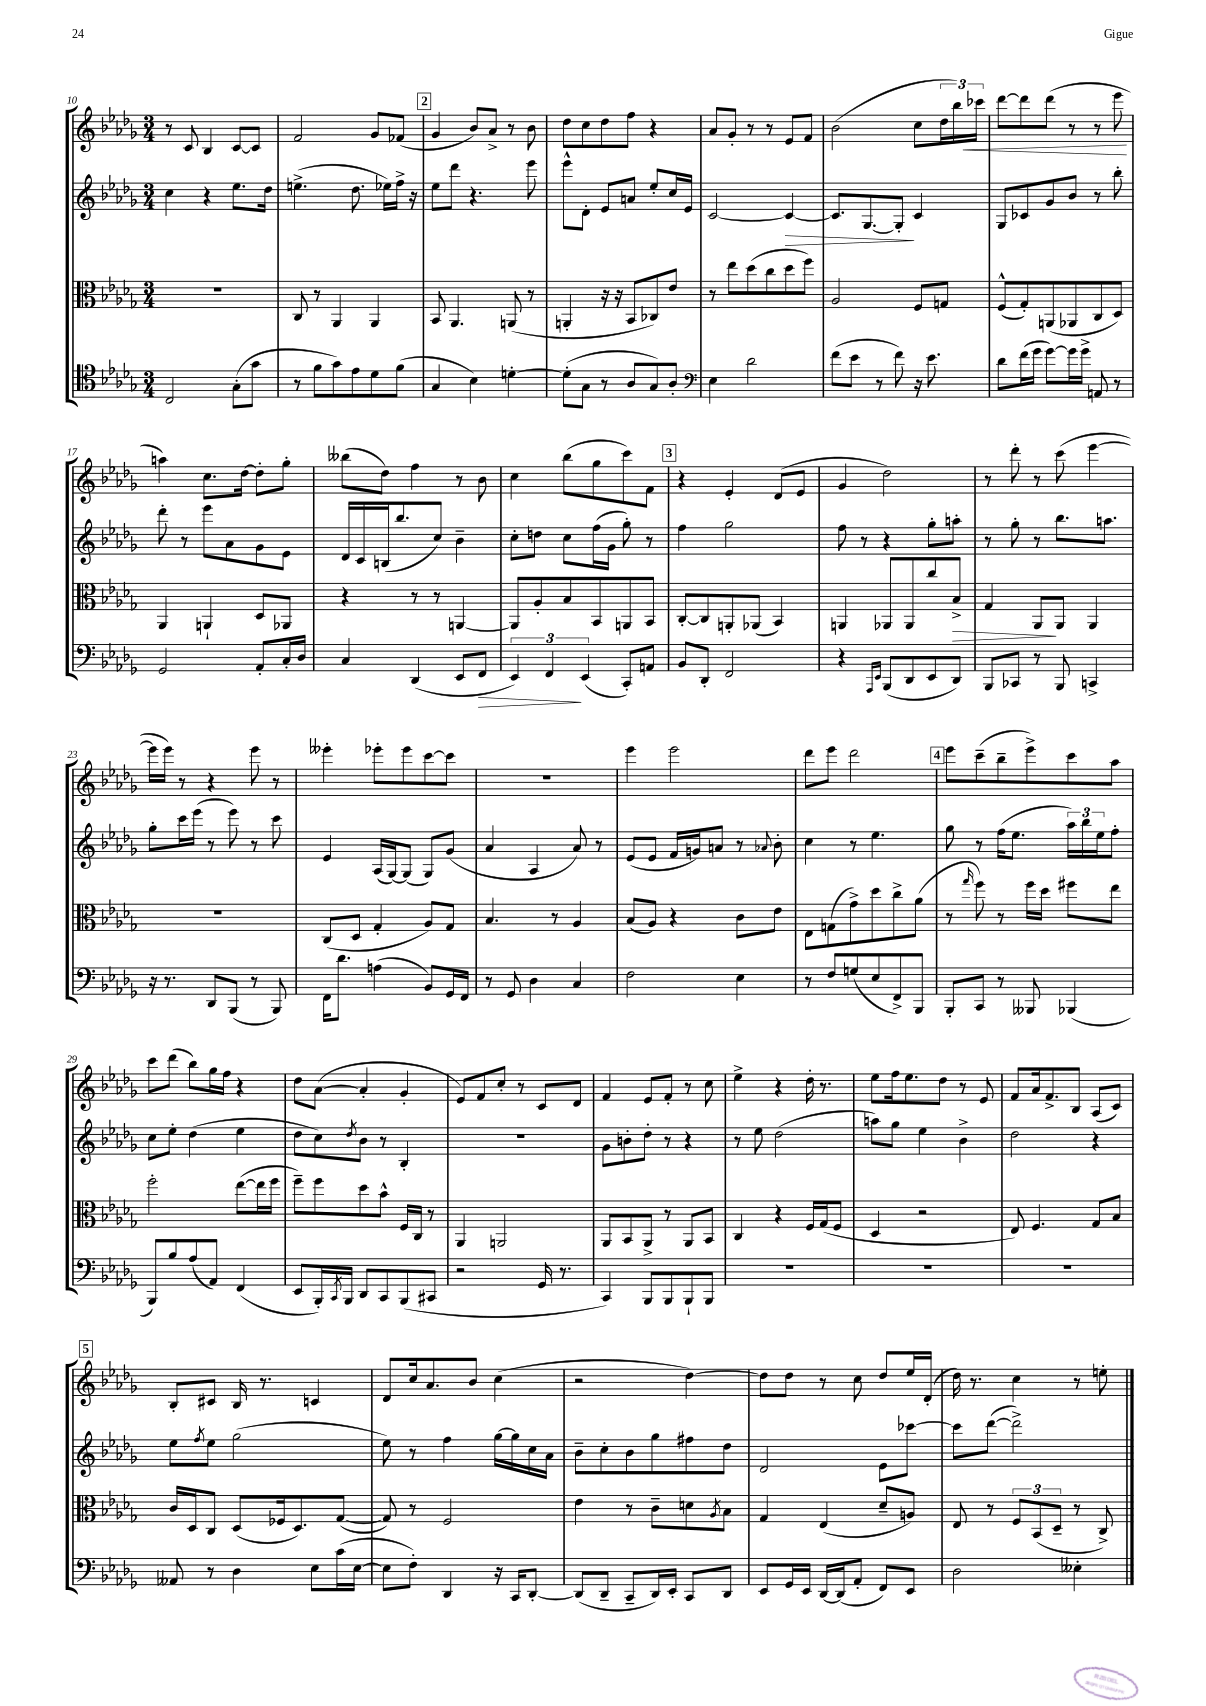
<<
\new StaffGroup <<
\new Staff = "s0" {
    \clef treble \key des \major \numericTimeSignature \time 3/4
    r8 c'8 bes4 c'8~ c'8 |
    f'2 ges'8 fes'8( |
    \mark \markup { \box "2" } ges'4 bes'8) aes'8-> r8 bes'8 |
    des''8 c''8 des''8 f''8 r4 |
    aes'8 ges'8-. r8 r8 ees'8 f'8 |
    bes'2( c''8 \tuplet 3/2 { des''16 bes''16) ces'''16\< } |
    des'''8~ des'''8 des'''8( r8 r8 ees'''8\! |
    a''4) c''8. des''16~ des''8-. ges''8-. |
    beses''8( des''8) f''4 r8 bes'8 |
    c''4 bes''8( ges''8 c'''8) f'8 |
    \mark \markup { \box "3" } r4 ees'4-. des'8( ees'8 |
    ges'4 des''2) |
    r8 des'''8-. r8 c'''8( ees'''4~ |
    ees'''16 ees'''16) r8 r4 ees'''8 r8 |
    eeses'''4-. ees'''8-. ees'''8 c'''8~ c'''8 |
    R2. |
    ees'''4 ees'''2 |
    des'''8 ees'''8 des'''2 |
    \mark \markup { \box "4" } ees'''8 c'''8--( bes''8-- ees'''8->) c'''8 aes''8 |
    c'''8 des'''8( bes''8) ges''16 f''16 r4 |
    des''8 aes'8~( aes'4-. ges'4-. |
    ees'8) f'8 c''8-. r8 c'8 des'8 |
    f'4 ees'8 f'8-. r8 c''8 |
    ees''4-> r4 des''16-. r8. |
    ees''8 f''16 ees''8. des''8 r8 ees'8 |
    f'8 aes'16 f'8.-> bes8 aes8( c'8) |
    \mark \markup { \box "5" } bes8-. cis'8 bes16 r8. c'4 |
    des'8 c''16 aes'8. bes'8 c''4( |
    r2 des''4~) |
    des''8 des''8 r8 c''8 des''8 ees''16 des'16-.( |
    des''16) r8. c''4 r8 e''8-. \bar "|." |
}
\new Staff = "s1" {
    \clef treble \key des \major \numericTimeSignature \time 3/4
    c''4 r4 ees''8. des''16 |
    e''4.->( des''8. ees''16) f''16-> r16 |
    \mark \markup { \box "2" } ees''8 des'''8 r4. ees'''8 |
    ees'''8-^ des'8-. ees'8 a'8 ees''8-. c''16 ees'16 |
    c'2~ c'4~\> |
    c'8. ges8.~ ges8-.\! c'4 |
    ges8 ces'8 ges'8 bes'8 r8 bes''8-. |
    des'''8-. r8 ees'''8 aes'8 ges'8 ees'8 |
    des'16 c'16 b16( bes''8. c''8) bes'4-- |
    c''8-. d''8 c''8 f''16( ges'16 ges''8-.) r8 |
    \mark \markup { \box "3" } f''4 ges''2 |
    f''8 r8 r4 ges''8-. a''8-. |
    r8 ges''8-. r8 bes''8. a''8. |
    ges''8-. c'''16 ees'''16( r8 ees'''8) r8 c'''8 |
    ees'4 aes16( ges16~) ges8( ges8) ges'8( |
    aes'4 aes4 aes'8) r8 |
    ees'8( ees'8 f'16 g'16) a'8 r8 \appoggiatura { aes'8 } bes'8-. |
    c''4 r8 ees''4. |
    \mark \markup { \box "4" } ges''8 r8 f''16( ees''8. \tuplet 3/2 { aes''16) bes''16 ees''16 } f''8-. |
    c''8 ees''8-. des''4( ees''4 |
    des''8 c''8) \acciaccatura { des''8 } bes'8 r8 bes4-. |
    R2. |
    ges'8 b'8-. des''8-. r8 r4 |
    r8 ees''8 des''2( |
    a''8) ges''8 ees''4 bes'4-> |
    des''2 r4 |
    \mark \markup { \box "5" } ees''8 \acciaccatura { f''8 } ees''8 ges''2( |
    ees''8) r8 f''4 ges''16~ ges''16 c''16 aes'16 |
    bes'8-- c''8-. bes'8 ges''8 fis''8 des''8 |
    des'2 ees'8 ces'''8~ |
    ces'''8 des'''8~( des'''2->) \bar "|." |
}
\new Staff = "s2" {
    \clef alto \key des \major \numericTimeSignature \time 3/4
    R2. |
    c8 r8 aes,4 aes,4 |
    \mark \markup { \box "2" } bes,8 aes,4. a,8( r8 |
    a,4-. r16 r16 bes,8 ces8) ees'8 |
    r8 ees''8 des''8( c''8 des''8 f''8) |
    aes2 f8 g8 |
    f8-^( ges8-.) a,8( aes,8 c8 des8) |
    aes,4 a,4-! des8 aes,8 |
    r4 r8 r8 a,4~ |
    a,8 aes8-. bes8 bes,8 a,8 bes,8 |
    \mark \markup { \box "3" } c8~-. c8 a,8-. aes,8( bes,4) |
    a,4 aes,8 aes,8 c''8 bes8->\> |
    ges4 aes,8\! aes,8 aes,4 |
    R2. |
    c8( des8 ges4-. aes8) ges8 |
    bes4. r8 aes4 |
    bes8( aes8) r4 c'8 ees'8 |
    ees8 g8( ges'8->) des''8 c''8-> aes'8( |
    \mark \markup { \box "4" } r8 \grace { ges''16 } f''8) r8 f''16 des''16 fis''8 ees''8 |
    f''2-. ees''8~( ees''16 f''16 |
    f''8--) f''8 des''8 bes'8-^ f16 c16 r8 |
    aes,4 a,2 |
    aes,8 bes,8 aes,8-> r8 aes,8 bes,8 |
    c4 r4 f16 ges16( f8 |
    des4 r2 |
    ees8) f4. ges8 bes8 |
    \mark \markup { \box "5" } c'16 des16 c8 des8( fes16 des8.) ges8~( |
    ges8) r8 f2 |
    ees'4 r8 c'8-- d'8 \acciaccatura { aes8 } bes8 |
    ges4 ees4( des'8-- a8) |
    ees8 r8 \tuplet 3/2 { f8 bes,8( des8-- } r8 c8->) \bar "|." |
}
\new Staff = "s3" {
    \clef tenor \key des \major \numericTimeSignature \time 3/4
    c2 ges8-.( ges'8 |
    r8 f'8 ges'8) ees'8 des'8 f'8( |
    \mark \markup { \box "2" } ges4 bes4) d'4~-. |
    d'8-.( ges8 r8 aes8 ges8) aes8-. |
    \clef bass ees4 des'2 |
    f'8( ees'8 r8 f'8) r16 ees'8. |
    des'8 f'16( ges'16 ges'8~) ges'16 ges'16-> a,8 r8 |
    ges,2 aes,8-. c16-. des16 |
    c4 des,4( ees,8 f,8\> |
    \tuplet 3/2 { ees,4) f,4\! ees,4( } c,8-.) a,8 |
    \mark \markup { \box "3" } bes,8 des,8-. f,2 |
    r4 \grace { aes,,16 ees,16 } bes,,8( des,8 ees,8 des,8) |
    bes,,8 ces,8 r8 bes,,8 c,4-> |
    r16 r8. des,8 bes,,8( r8 bes,,8) |
    f,16 des'8. a4( bes,8) ges,16 f,16 |
    r8 ges,8 des4 c4 |
    f2 ees4 |
    r8 f8 g8( ees8 f,8->) bes,,8 |
    \mark \markup { \box "4" } bes,,8-. c,8 r8 beses,,8 bes,,4( |
    bes,,8) bes8 aes8( aes,8) f,4( |
    ees,8 bes,,16-.) \acciaccatura { c,8 } bes,,16 des,8 c,8 bes,,8( cis,8 |
    r2 ges,16 r8. |
    c,4) bes,,8 bes,,8 bes,,8-! bes,,8 |
    R2. |
    R2. |
    R2. |
    \mark \markup { \box "5" } aeses,8 r8 des4 ees8 c'16( ees16~ |
    ees8 f8-.) des,4 r16 c,16 des,8~-. |
    des,8( des,8-- c,8-- des,16) ees,16-. c,8 des,8 |
    ees,8 ges,16 ees,16 des,16~ des,16( aes,8-. f,8) ees,8 |
    des2 eeses4-. \bar "|." |
}
>>
>>
\layout { \context { \Score currentBarNumber = #10 } }
